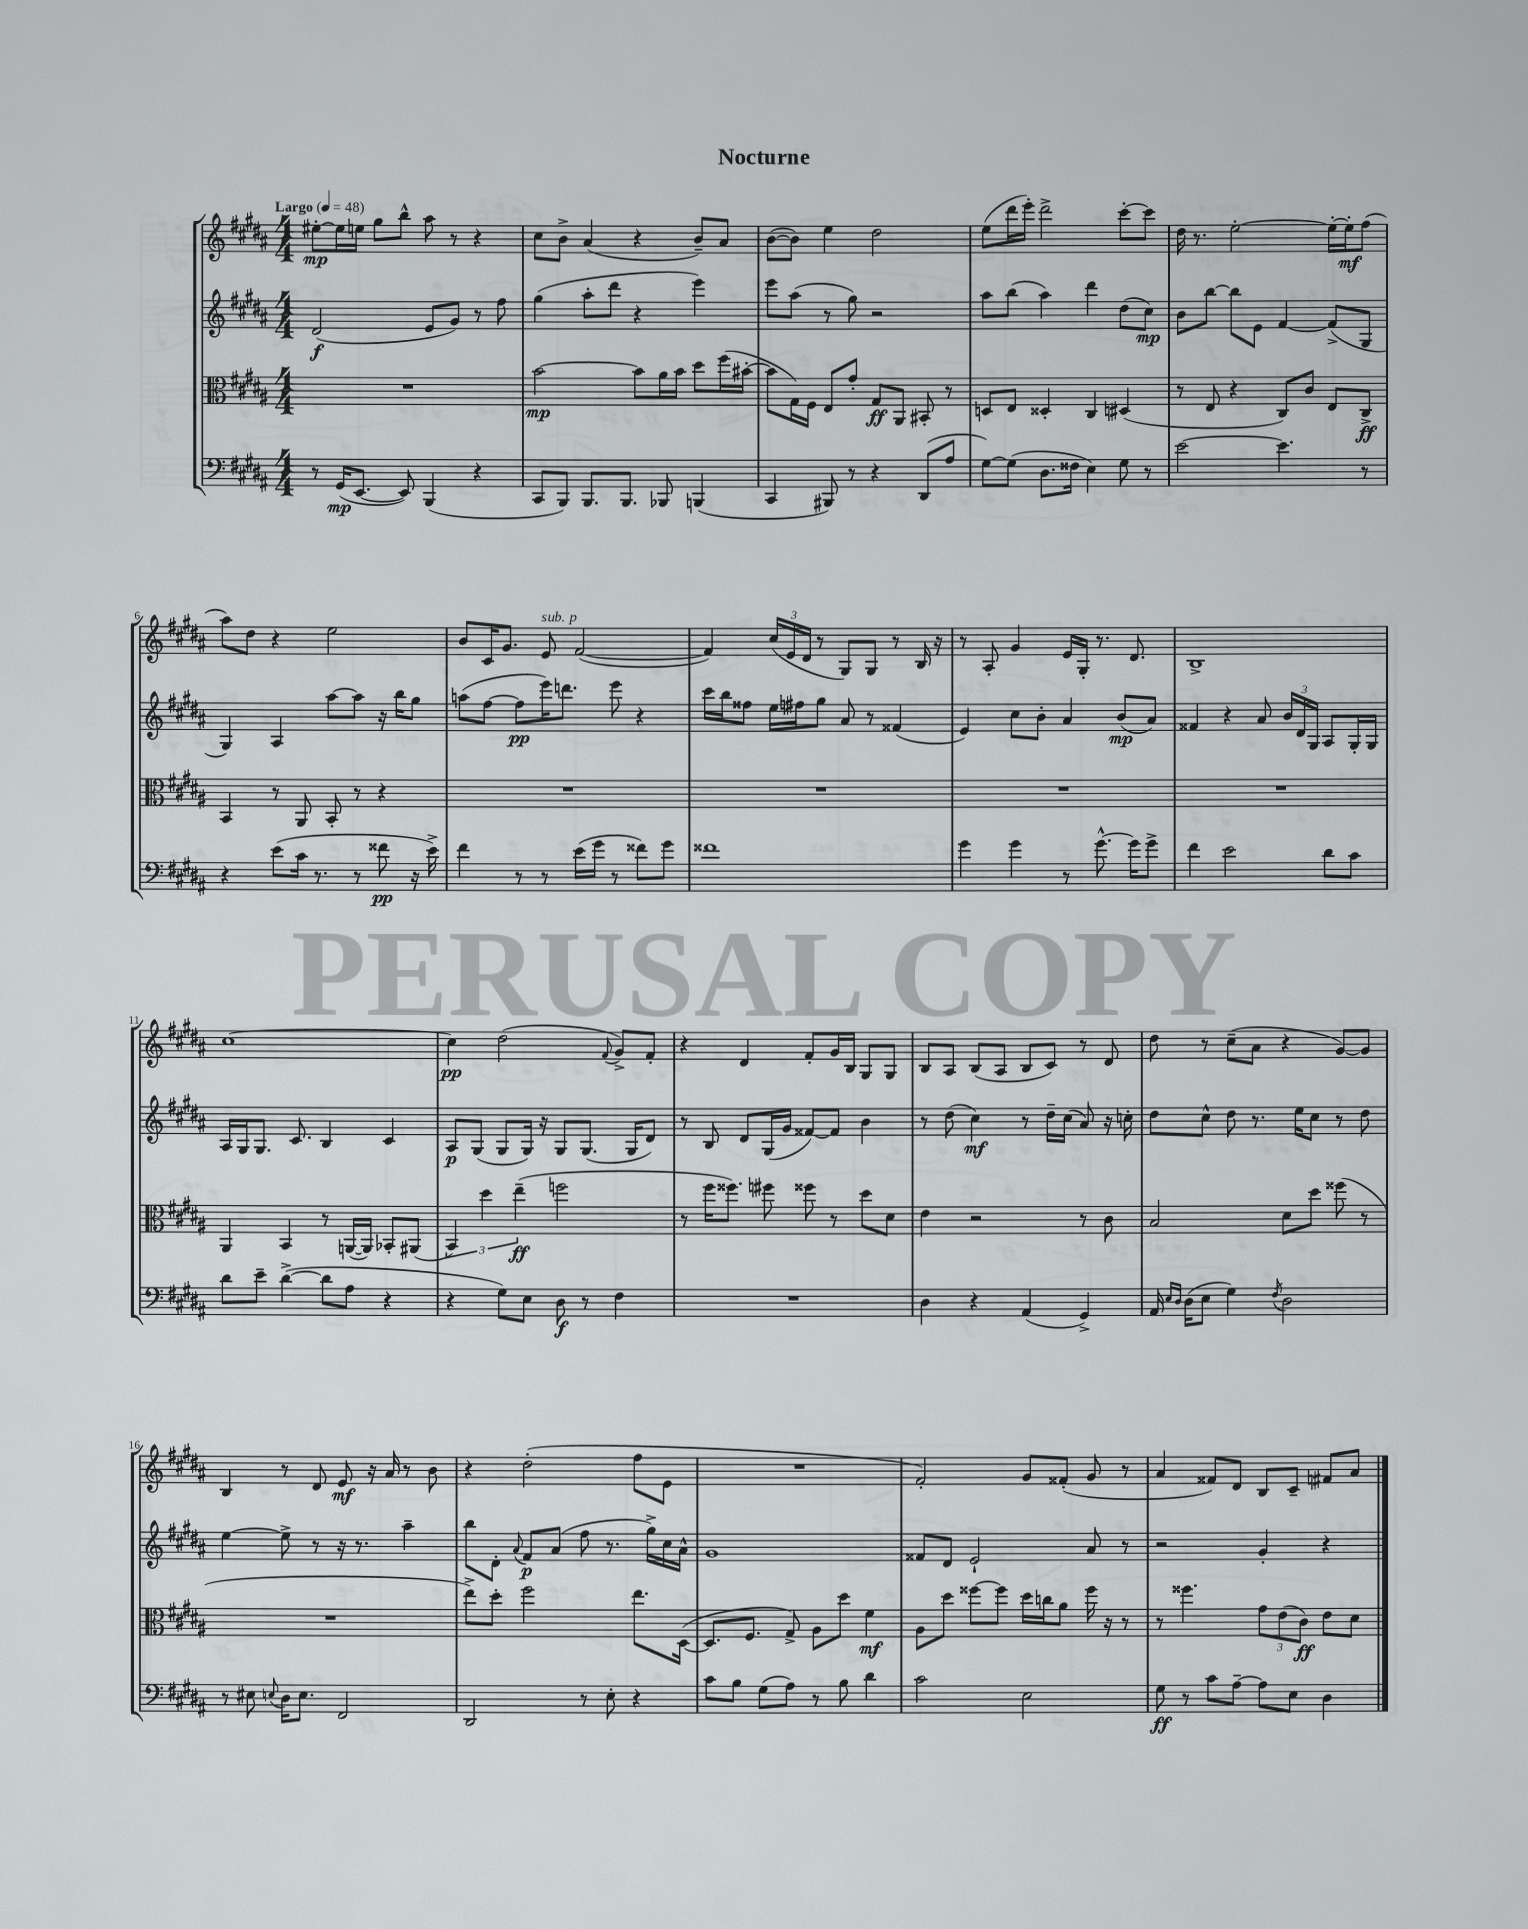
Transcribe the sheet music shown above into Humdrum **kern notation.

**kern	**kern	**kern	**kern
*staff4	*staff3	*staff2	*staff1
*clefF4	*clefC3	*clefG2	*clefG2
*k[f#c#g#d#a#]	*k[f#c#g#d#a#]	*k[f#c#g#d#a#]	*k[f#c#g#d#a#]
*M4/4	*M4/4	*M4/4	*M4/4
*MM48	*MM48	*MM48	*MM48
8r	1r	(2d#/	[8ee#'\L
(16GG#/LK	.	.	16ee#\]L
[8.EE/J	.	.	16ee\JJ
.	.	.	8gg#\L
8EE/])	.	.	8bb^^\J
(4BBB/	.	8e/L	8aa#\
.	.	8g#/J)	8r
4r	.	8r	4r
.	.	8ff#\	.
=	=	=	=
8CC#/L	[2b\	(4gg#\	8cc#\L
8BBB/J)	.	.	8b^\J
8.BBB/L	.	8aa#'\L	(4a#/
.	.	8ddd#\J	.
8.BBB/J	.	.	.
.	8b\]L	4r	4r
8BBB-/	16a#\L	.	.
.	16b\JJ	.	.
(4BBB/	8dd#\L	4eee\)	8b~/L)
.	(16ff#\L	.	8a#/J
.	[16b#'\JJ	.	.
=	=	=	=
4CC#/	8b#\]L	8eee\L	([8b\L
.	16G#\L)	(8aa#\J	8b\]J)
.	16F#\JJ	.	.
8BBB#/)	8E/L	8r	4ee\
8r	8g#'/J	8gg#\)	.
4r	8G#/L	2r	2dd#\
.	8AA#/J	.	.
(8DD#/L	8BB#'/	.	.
8A#/J	8r	.	.
=	=	=	=
[8G#\L)	8D/L	8aa#\L	(8ee\L
(8G#\]J	8E/J	(8bb\J	16ddd#\L
.	.	.	16eee'\JJ)
8.D#\L	4D##'/	4aa#\)	2ddd#^\
16F##\Jk	.	.	.
4E\)	4C#/	4ddd#\	.
8G#\	(4D#/	(8dd#\L	[8ccc#'\L
8r	.	8cc#\J)	8ccc#\]J
=	=	=	=
[2e\	8r	8b\L	16dd#\
.	.	.	8.r
.	8E/	[8bb\J	.
.	4r	8bb\]L	[2ee'\
.	.	8e\J	.
4.e\]	8C#/L)	[4f#/	.
.	8c#/J	.	.
.	8E/L	(8f#^/]L	16ee'\_LL
.	.	.	16ee'\]J
8r	8C#^/J	8G#/J	(8ff#\J
=	=	=	=
4r	4BB/	4G#/)	8aa#\L)
.	.	.	8dd#\J
(8e\L	8r	4A#/	4r
16c#\Jk	8AA#/	.	.
8.r	.	.	.
.	8BB'/	[8aa#\L	2ee\
8r	8r	8aa#\]J	.
8f##\	4r	16r	.
.	.	16bb\LK	.
16r	.	8gg#\J	.
16e^\)	.	.	.
=	=	=	=
4f#\	1r	(8aa\L	8b/L
.	.	[8ff#\J	16c#/K
.	.	.	8.g#/J
8r	.	8ff#\]L	.
8r	.	16eee\K)	8e/
.	.	8.ddd\J	.
(16e\LL	.	.	([2f#/
16g#\JJ	.	.	.
8r	.	8eee\	.
8f##\L)	.	4r	.
8g#\J	.	.	.
=	=	=	=
1f##	1r	16ccc#\LL	4f#/])
.	.	16bb\J	.
.	.	8ff##\J	.
.	.	16ee\LL	(24cc#/LL
.	.	.	24e/
.	.	16ff#\J	.
.	.	.	24d#/JJ
.	.	8gg#\J	8r
.	.	8a#/	8G#/L)
.	.	8r	8G#/J
.	.	(4f##/	8r
.	.	.	16B/
.	.	.	16r
=	=	=	=
4g#\	1r	4e/)	8r
.	.	.	8A#'/
4g#\	.	8cc#\L	4g#/
.	.	8b'\J	.
8r	.	4a#/	16e/LL
.	.	.	16G#'/JJ
[8.g#^^\	.	.	8.r
.	.	(8b/L	.
16g#\]LK	.	.	8.d#/
8g#^\J	.	8a#/J)	.
=	=	=	=
4f#\	1r	4f##/	1B^
2e\	.	4r	.
.	.	8a#/	.
.	.	24b/LL	.
.	.	24d#/	.
.	.	24G#/JJ	.
8d#\L	.	8A#/L	.
8c#\J	.	16G#'/L	.
.	.	16G#/JJ	.
=	=	=	=
8d#\L	4AA#/	16A#/LL	[1cc#
.	.	16G#/J	.
8e~\J	.	8.G#/J	.
([4d#^\	4BB/	.	.
.	.	8.c#/	.
8d#\]L	8r	4B/	.
8A#\J	([16AA/LL	.	.
.	16AA/]JJ)	.	.
4r	8BB-'/L	4c#/	.
.	(8AA#/J	.	.
=	=	=	=
4r	6BB/)	8A#/L	4cc#\]
.	.	(8G#/J	.
.	6dd#\	.	.
8G#\L)	.	8G#/L	(2dd#\
.	(6ee~\	.	.
8E\J	.	16G#/Jk)	.
.	.	16r	.
8D#\	2ff\	8G#/L	.
8r	.	(8.G#/J	.
.	.	.	8qqf#/
4F#\	.	.	8g#^/L)
.	.	16G#/LK	.
.	.	8d#/J)	8f#'/J
=	=	=	=
1r	8r	8r	4r
.	16ff#\LK	8B/	.
.	8.ff##\J)	.	.
.	.	8d#/L	4d#/
.	8ff#\	(16G#/L	.
.	.	16g#/JJ	.
.	8ff##\	[8f##/L)	8f#'/L
.	8r	8f##/]J	16g#/L
.	.	.	16B/JJ
.	8dd#\L	4b\	8G#/L
.	8d#\J	.	8G#/J
=	=	=	=
4D#\	4e\	8r	8B/L
.	.	(8dd#\	8A#/J
4r	2r	4cc#\)	(8B/L
.	.	.	8A#/J
(4AA#/	.	8r	8B/L
.	.	16dd#~\LL	8c#/J)
.	.	(16cc#\JJ	.
4GG#^/)	8r	8a#/)	8r
.	8c#\	16r	8d#/
.	.	16cc'\	.
=	=	=	=
16AA#/	2B/	8dd#\L	8dd#\
16qqE/LL	.	.	.
16qqD#/JJ	.	.	.
(16D#\LK	.	.	.
8E\J	.	8cc#^^\J	8r
4G#\)	.	8dd#\	(8cc#~\L
.	.	8.r	8a#\J
8qF#/	.	.	.
2D#\	8d#\L	.	4r
.	.	16ee\LK	.
.	8dd#\J	8cc#\J	.
.	(8ff##\	8r	[8g#/L)
.	8r	8dd#\	8g#/]J
=	=	=	=
8r	1r	[4ee\	4B/
8E#\	.	.	.
8qqE/	.	.	.
16D#\LK	.	8ee^\]	8r
8.E\J	.	.	.
.	.	8r	8d#/
2FF#/	.	16r	8e/
.	.	8.r	.
.	.	.	16r
.	.	.	16a#/
.	.	4aa#~\	8r
.	.	.	8b\
=	=	=	=
2DD#/	8ee^\L)	8bb\L	4r
.	8dd#'\J	8d#'\J	.
.	.	8qqa#/	.
.	2ff#\	8f#/L	(2dd#'\
.	.	(8a#/J	.
8r	.	8ff#\	.
8E'\	.	8.r	.
4r	8.ee\L	.	8ff#\L
.	.	16gg#^\LL)	.
.	.	16cc#\	8e\J
.	([16D#\Jk	16a#^^\JJ	.
=	=	=	=
8c#\L	8.D#/]L	1g#	1r
8B\J	.	.	.
.	8.F#/J	.	.
(8G#\L	.	.	.
8A#\J)	8G#^/)	.	.
8r	8A#\L	.	.
8B\	8dd#\J	.	.
4d#\	4f#\	.	.
=	=	=	=
2c#\	8A#\L	8f##/L	2f#'/)
.	8dd#\J	8d#/J	.
.	[8ff##\L	2e`/	.
.	8ff##\]J	.	.
2E\	16dd#\LL	.	8g#/L
.	16cc\J	.	.
.	8a#\J	.	(8f##'/J
.	16ff##\	8a#/	8g#/
.	16r	.	.
.	8r	8r	8r
=	=	=	=
8G#\	8r	2r	4a#/
8r	4.ff##\	.	.
8c#\L	.	.	8f##/L)
[8A#~\J	.	.	8d#/J
8A#\]L	12g#\L	4g#'/	8B/L
.	(12e\	.	.
8E\J	.	.	8c#~/J
.	12c#\J)	.	.
4D#\	8e\L	4r	8f#/L
.	8d#\J	.	8a#/J
==	==	==	==
*-	*-	*-	*-
